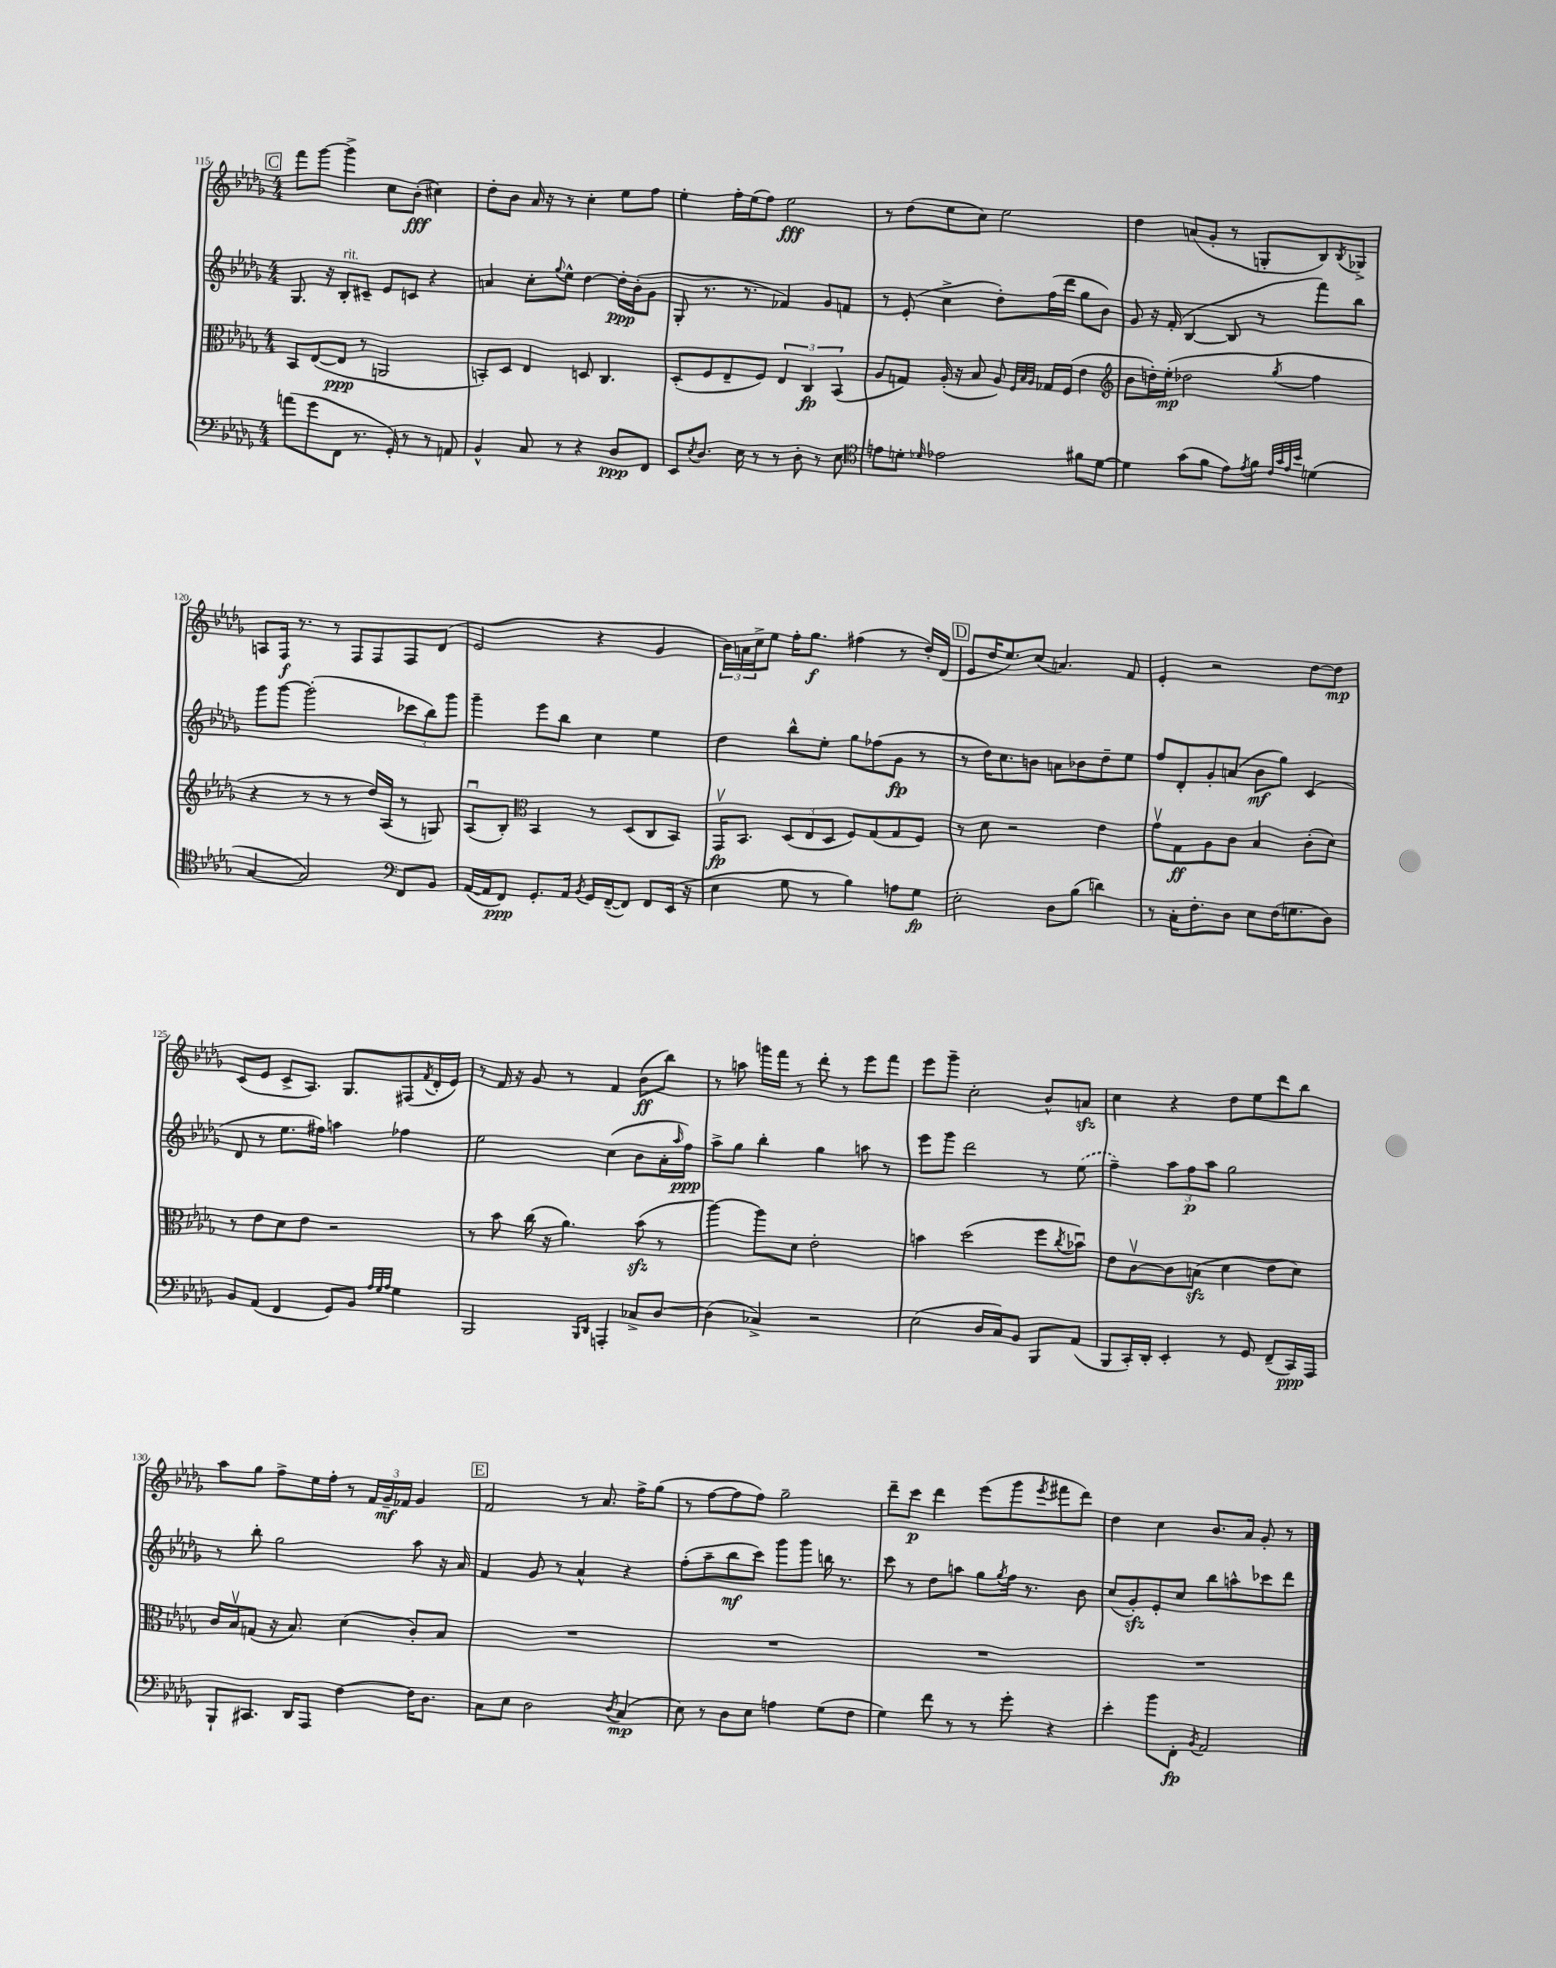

**kern	**kern	**kern	**kern
*staff4	*staff3	*staff2	*staff1
*clefF4	*clefC3	*clefG2	*clefG2
*k[b-e-a-d-g-]	*k[b-e-a-d-g-]	*k[b-e-a-d-g-]	*k[b-e-a-d-g-]
*M4/4	*M4/4	*M4/4	*M4/4
(8a	8BB-	8.G-	8fff
8g-	([8E-	.	[8ggg-
.	.	16r	.
8FF	8E-]	8B-'	4ggg-^]
8.r	8r	8c#~	.
.	2AA	8e-	8cc
16GG-')	.	.	.
8r	.	8c	(8b-'
8r	.	4r	4cc#)
8AA	.	.	.
=	=	=	=
4BB-^^	8BB')	4a	8dd-'
.	8D-	.	8b-
8C	4E-	8cc'	16a-
.	.	.	16r
.	.	8qqgg-	.
8r	.	8ee-^^	8r
4r	8D	[4dd-	4cc'
.	4.C	.	.
8D-	.	16dd-']	8ee-
.	.	(16b-'	.
8FF	.	8g-	8ff
=	=	=	=
8EE-	(8D-'	8G-'	4ee-'
8qE-	.	.	.
8.D-	8F	8.r	.
.	8E-~	.	16ff'
16E-	.	8.r	(16ee-
8r	8F)	.	8ff)
8r	6E-	4f-)	2ee-
8D-'	.	.	.
.	6C	.	.
8r	.	8g-	.
.	(6BB-	.	.
8E-	.	8f	.
=	=	=	=
*clefC4	*	*	*
8e	8A-	8r	8r
8d'	8G)	(8e-'	(8dd-
16qqd-	.	.	.
2e-	(16A-'	4cc^	8ee-
.	16r	.	.
.	8B-	.	8cc)
.	8A-)	8dd-')	2ee-
.	32qqF	.	.
.	32qqB-	.	.
.	32qqA-	.	.
.	16G-	(16ff	.
.	(16F	16ddd-	.
8f#	4e-	8gg-	.
[8d-	.	8b-)	.
=	=	=	=
*	*clefG2	*	*
4d-]	8b-	8g-	4dd-
.	16dd')	16r	.
.	(16ee-'	(16f'	.
(8g-	2dd-	[4B-	(8a
8f	.	.	8g-'
8e-)	.	8B-]	8r
8qe-	.	.	.
8f	.	8r	8G'
32qqc	.	.	.
32qqg-	.	.	.
32qqe-	.	.	.
32qqb-	8qgg-	.	.
(4d	4ff	8fff)	8B-)
.	.	.	8qB-
.	.	8bb-	8G-^
=	=	=	=
[4G-	4r	8ggg-	8A
.	.	[8ggg-	16F
.	.	.	8.r
2G-])	8r	(2ggg-']	.
.	8r	.	8r
.	8r	.	8F
.	16dd-)	.	8F
.	(16A-	.	.
*clefF4	*	*	*
8FF	8r	12ccc-	8F
.	.	12bb-)	.
8BB-	8G)	.	(8d-
.	.	12ggg-	.
=	=	=	=
([16AA-	(8A-u	4ggg-~	2e-
16AA-]	.	.	.
8FF)	8B-')	.	.
*	*clefC3	*	*
8.GG-'	4BB-	8eee-	.
.	.	8bb-	.
16AA-	.	.	.
8qBB-	.	.	.
16GG-	8r	4cc	4r
([16FF~	.	.	.
8FF])	(8D-	.	.
8FF	8C	4ee-	4g-
(16EE-	8BB-)	.	.
16r	.	.	.
=	=	=	=
4E-	16GG-v	4dd-	24b-)
.	.	.	24a
.	8.BB-	.	.
.	.	.	24cc^
.	.	.	8ee-
8G-	(12D-	8bb-^^	16ff'
.	.	.	8.gg-
.	12E-	.	.
8r	.	8ee-'	.
.	12D-	.	.
4B-)	8F)	8gg-	(4ff#
.	(8G-	(8ff-	.
8A	8G-	8g-	8r
8G-	8F)	8r	16dd-')
.	.	.	(16d-
=	=	=	=
2E-'	8r	8r	8e-
.	8d-	16dd-)	16dd-
.	.	8.cc	8.ee-)
.	2r	.	.
.	.	8b	(8cc
8D-	.	8a	4.a)
(8B-	.	8b-	.
4d)	4e-	8dd-~	.
.	.	8ee-	8f
=	=	=	=
8r	8g-v	8ff	4e-'
16C'	8G-	8d-'	.
8.F'	.	.	.
.	8A-	8g-'	2r
8D-	8c	(8a	.
8E-	4B-	8b-	.
(16F	.	8gg-)	.
8.G	.	.	.
.	(8c'	(4c	[8dd-
8D-)	8d-)	.	8dd-]
=	=	=	=
8BB-	8r	8d-	(8c
(8AA-	8e-	8r	8e-
4FF	8d-	8.ee-	8c^
.	8e-	.	8.A-)
.	.	16ff#)	.
8GG-)	2r	4aa	.
.	.	.	8.G-
8BB-	.	.	.
32qqA-	.	.	.
32qqG-	.	.	.
32qqA-	.	.	.
4G-	.	4ff-	(8F#
.	.	.	8qf
.	.	.	16d-'
.	.	.	16e-)
=	=	=	=
2BBB-	8r	2ee-	8r
.	8b-	.	16f
.	.	.	16r
.	(16cc	.	8g-
.	16r	.	.
.	4.a-)	.	8r
16qqBBB-	.	.	.
16qqDD-	.	.	.
4AAA'	.	(4cc	4f
8C-^	(8b-	8b-	(8b-
[8D-	8r	16a-'	8bb-)
.	.	16qqaa-	.
.	.	16ff)	.
=	=	=	=
(4D-]	[4aa-)	8aa-^	8r
.	.	8gg-	8aa
4C-^)	8aa-]	4bb-'	16ggg
.	.	.	16fff
.	8d-	.	8r
2r	2e-'	4gg-	8ddd-'
.	.	.	8r
.	.	8aa	8eee-
.	.	8r	8fff
=	=	=	=
(2E-	4b	8eee-	8eee-
.	.	8ggg-	8ggg-~
.	(2dd-	2ddd-	2cc'
16D-	.	.	.
16C)	.	.	.
8BB-	.	.	.
8BBB-	8ff	8r	8b-^^
.	8qcc	.	.
(8AA-	8b-u)	(8ee-	8a
=	=	=	=
8BBB-	8e-	4ff~)	4cc
16CC')	[8cv	.	.
16DD-'	.	.	.
4EE-'	8c]	12aa-	4r
.	.	12ff	.
.	(8B	.	.
.	.	12aa-	.
8r	4d-	2gg-	8dd-
8GG-	.	.	8ee-
(8FF~	8e-	.	8ddd-
16CC)	8d-)	.	8bb-
16AAA-	.	.	.
=	=	=	=
8BBB-`	16c	8r	8aa-
.	16B-v	.	.
8.CC#	(8G	8bb-'	8gg-
.	16r	2gg-	8ff^
16DD-	8.B-)	.	.
8AAA-	.	.	16ee-
.	.	.	16ff'
[4F	(4d-	.	8r
.	.	.	24f
.	.	.	24g-~
.	.	.	24f-
16F]	8c')	8aa-	4g-
8.D-	.	.	.
.	8B-	16r	.
.	.	16a-	.
=	=	=	=
8C	1r	4f	2f
8E-	.	.	.
2D-	.	8g-	.
.	.	8r	.
.	.	4a-^^	8r
.	.	.	8.a-
8qD-	.	.	.
(4C	.	4r	.
.	.	.	16ff^
.	.	.	(8gg-
=	=	=	=
8E-)	1r	(8ff'	8r
8r	.	8aa-~	[8ff
8D-	.	8bb-	8ff]
8E-	.	8ccc)	8ff)
4A	.	8ggg-	2gg-~
.	.	8ggg-	.
(8G-	.	16bb	.
.	.	8.r	.
8F	.	.	.
=	=	=	=
4G-)	1r	8ccc	8ddd-~
.	.	8r	8ccc
8f	.	8dd-	4ddd-
8r	.	8aa	.
8r	.	8gg-	(8eee-
.	.	8qgg-	.
8g-'	.	16ff	8ggg-
.	.	8.r	.
.	.	.	8qeee-
4r	.	.	8fff#
.	.	8b-	8ddd-)
=	=	=	=
4e-'	1r	(8cc	4dd-
.	.	8g-')	.
8b-	.	8e-'	4cc
8FF'	.	8cc	.
8qBB-	.	.	.
2AA-	.	8bb-	8.b-
.	.	8aa^^	.
.	.	.	16a-
.	.	8ccc-	8g-'
.	.	8ddd-	8r
==	==	==	==
*-	*-	*-	*-
